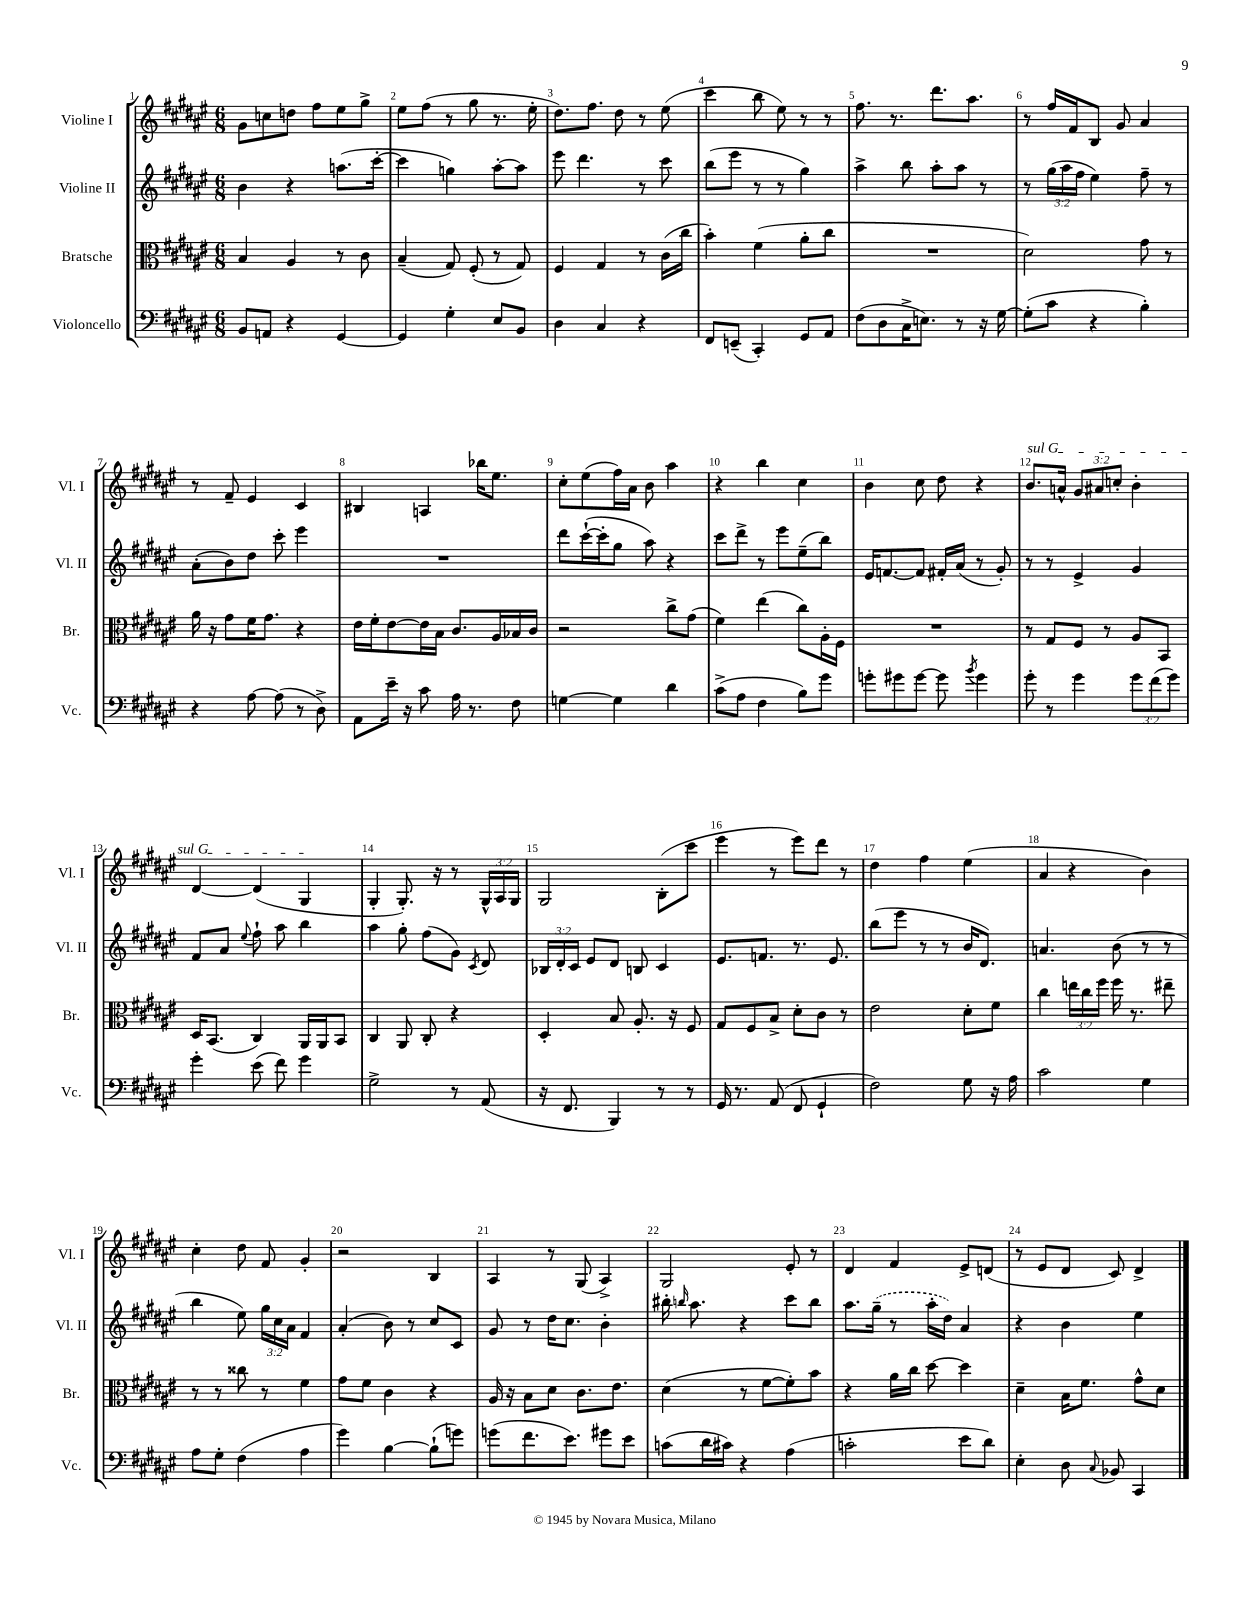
<<
\new StaffGroup <<
\new Staff = "s0" \with { instrumentName = "Violine I" shortInstrumentName = "Vl. I" } {
    \clef treble \key fis \major \numericTimeSignature \time 6/8 \override Staff.TupletNumber.text = #tuplet-number::calc-fraction-text
    \autoBeamOff gis'8[ c''8 d''8] fis''8[ eis''8 gis''8]-> |
    eis''8[ fis''8]( r8 gis''8 r8. eis''16-. |
    dis''8.[) fis''8.] dis''8 r8 eis''8( |
    cis'''4 b''8 eis''8) r8 r8 |
    fis''8. r8. dis'''8.[ ais''8.] |
    r8 fis''16[ fis'16 b8] gis'8 ais'4 |
    r8 fis'8-- eis'4 cis'4 |
    bis4 a4 bes''16[ eis''8.] |
    cis''8[-. eis''8( fis''16) ais'16] b'8 ais''4 |
    r4 b''4 cis''4 |
    b'4 cis''8 dis''8 r4 |
    \once \override TextSpanner.bound-details.left.text = \markup { \italic "sul G" } b'8.[\startTextSpan a'16]-^ \tuplet 3/2 { gis'8[ ais'8 c''8]-. } b'4-. |
    dis'4~ dis'4( gis4\stopTextSpan |
    gis4-. gis8.-.) r16 r8 \tuplet 3/2 { gis16[-^ ais16 gis16] } |
    gis2 b8[-.( cis'''8] |
    eis'''4 r8 eis'''8[) dis'''8] r8 |
    dis''4 fis''4 eis''4( |
    ais'4 r4 b'4) |
    cis''4-. dis''8 fis'8 gis'4-. |
    r2 b4 |
    ais4 r8 gis8( ais4->) |
    gis2 eis'8-. r8 |
    dis'4 fis'4 eis'8[-> d'8]( |
    r8 eis'8[ dis'8] cis'8) dis'4-> \bar "|." |
}
\new Staff = "s1" \with { instrumentName = "Violine II" shortInstrumentName = "Vl. II" } {
    \clef treble \key fis \major \numericTimeSignature \time 6/8 \override Staff.TupletNumber.text = #tuplet-number::calc-fraction-text
    \autoBeamOff b'4 r4 a''8.[( cis'''16]~-. |
    cis'''4 g''4) ais''8[~-. ais''8] |
    eis'''8 dis'''4. r8 cis'''8 |
    b''8[( eis'''8] r8 r8 gis''4) |
    ais''4-> b''8 ais''8[-. ais''8] r8 |
    r8 \tuplet 3/2 { gis''16[( ais''16 fis''16] } eis''4) fis''8-- r8 |
    ais'8[-.( b'8) dis''8] cis'''8-. eis'''4 |
    R2. |
    dis'''8[ cis'''16~-!( cis'''16-. gis''8] ais''8) r4 |
    cis'''8[ dis'''8]-> r8 eis'''8[ eis''8--( b''8]) |
    eis'16[ f'8.~ f'8] fis'16[-. ais'16]( r8 gis'8-.) |
    r8 r8 eis'4-> gis'4 |
    fis'8[ ais'8] \appoggiatura { eis''8 } fis''8-! ais''8 b''4 |
    ais''4 gis''8-. fis''8[( gis'8]) \acciaccatura { cis'8 } dis'8 |
    \tuplet 3/2 { bes16[ dis'16-. cis'16] } eis'8[ dis'8] b8 cis'4 |
    eis'8.[ f'8.] r8. eis'8. |
    b''8[( eis'''8] r8 r8 b'16[ dis'8.]) |
    a'4. b'8( r8 r8 |
    b''4 eis''8) \tuplet 3/2 { gis''16[ cis''16 ais'16] } fis'4 |
    ais'4-.( b'8) r8 cis''8[ cis'8] |
    gis'8 r8 dis''16[ cis''8.] b'4-. |
    bis''16-. \grace { b''16 } ais''8. r4 cis'''8[ b''8] |
    ais''8.[ \once \slurDashed gis''16]--( r8 ais''16[-. dis''16]) ais'4 |
    r4 b'4 eis''4 \bar "|." |
}
\new Staff = "s2" \with { instrumentName = "Bratsche" shortInstrumentName = "Br." } {
    \clef alto \key fis \major \numericTimeSignature \time 6/8 \override Staff.TupletNumber.text = #tuplet-number::calc-fraction-text
    \autoBeamOff b4 ais4 r8 cis'8 |
    b4--( gis8) fis8-.( r8 gis8) |
    fis4 gis4 r8 cis'16[( cis''16] |
    b'4-.) fis'4( ais'8[-. cis''8] |
    R2. |
    dis'2) gis'8 r8 |
    ais'16 r16 gis'8[ fis'16 gis'8.] r4 |
    eis'16[ fis'16-. eis'8~ eis'16 b16] cis'8.[ ais16 bes16 cis'16] |
    r2 cis''8[-> gis'8]( |
    fis'4) eis''4( cis''8[) ais16-. fis16] |
    R2. |
    r8 gis8[ fis8] r8 ais8[ b,8] |
    dis16[ b,8.]( cis4) ais,16[ ais,16 b,8] |
    cis4 ais,8 cis8-. r4 |
    dis4-. b8 ais8.-. r16 fis8 |
    gis8[ fis8 b8]-> dis'8[-. cis'8] r8 |
    eis'2 dis'8[-. fis'8] |
    cis''4 \tuplet 3/2 { e''16[ cis''16 fis''16] } fis''16 r8. eis''8-- |
    r8 r8 cisis''8 r8 fis'4 |
    gis'8[ fis'8] cis'4 r4 |
    ais16 r16 b8[ dis'8] cis'8.[ eis'8.] |
    dis'4( r8 fis'8[~ fis'8-.) b'8] |
    r4 ais'16[ cis''16] dis''8~ dis''4 |
    dis'4-- b16[ fis'8.] gis'8[-^ dis'8] \bar "|." |
}
\new Staff = "s3" \with { instrumentName = "Violoncello" shortInstrumentName = "Vc." } {
    \clef bass \key fis \major \numericTimeSignature \time 6/8 \override Staff.TupletNumber.text = #tuplet-number::calc-fraction-text
    \autoBeamOff b,8[ a,8] r4 gis,4~ |
    gis,4 gis4-. eis8[ b,8] |
    dis4 cis4 r4 |
    fis,8[ e,8]--( cis,4-.) gis,8[ ais,8] |
    fis8[( dis8 cis16-> e8.]) r8 r16 gis16~ |
    gis8[-.( cis'8] r4 b4-.) |
    r4 ais8~ ais8( r8 dis8->) |
    ais,8[ eis'16]-- r16 cis'8 ais16 r8. fis8 |
    g4~ g4 dis'4 |
    cis'8[->( ais8] fis4 b8[) gis'8] |
    g'8[-. gis'8 gis'8]~ gis'8 \acciaccatura { b'8 } gis'4 |
    gis'8-. r8 gis'4 \tuplet 3/2 { gis'8[ fis'8( gis'8]) } |
    gis'4-. eis'8( fis'8) gis'4 |
    gis2-> r8 ais,8( |
    r16 fis,8. b,,4) r8 r8 |
    gis,16 r8. ais,8( fis,8 gis,4-! |
    fis2) gis8 r16 ais16 |
    cis'2 gis4 |
    ais8[ gis8]-. fis4( ais4 |
    gis'4) b4~ b8[-!( g'8]) |
    g'8[( fis'8. eis'8.]) gis'8[ eis'8] |
    c'8[( dis'16 cis'16]) r4 ais4( |
    c'2-. eis'8[ dis'8]) |
    eis4-. dis8 \appoggiatura { cis8 } bes,8 cis,4 \bar "|." |
}
>>
>>
\layout { \context { \Score \override BarNumber.break-visibility = ##(#f #t #t) barNumberVisibility = #all-bar-numbers-visible } }
